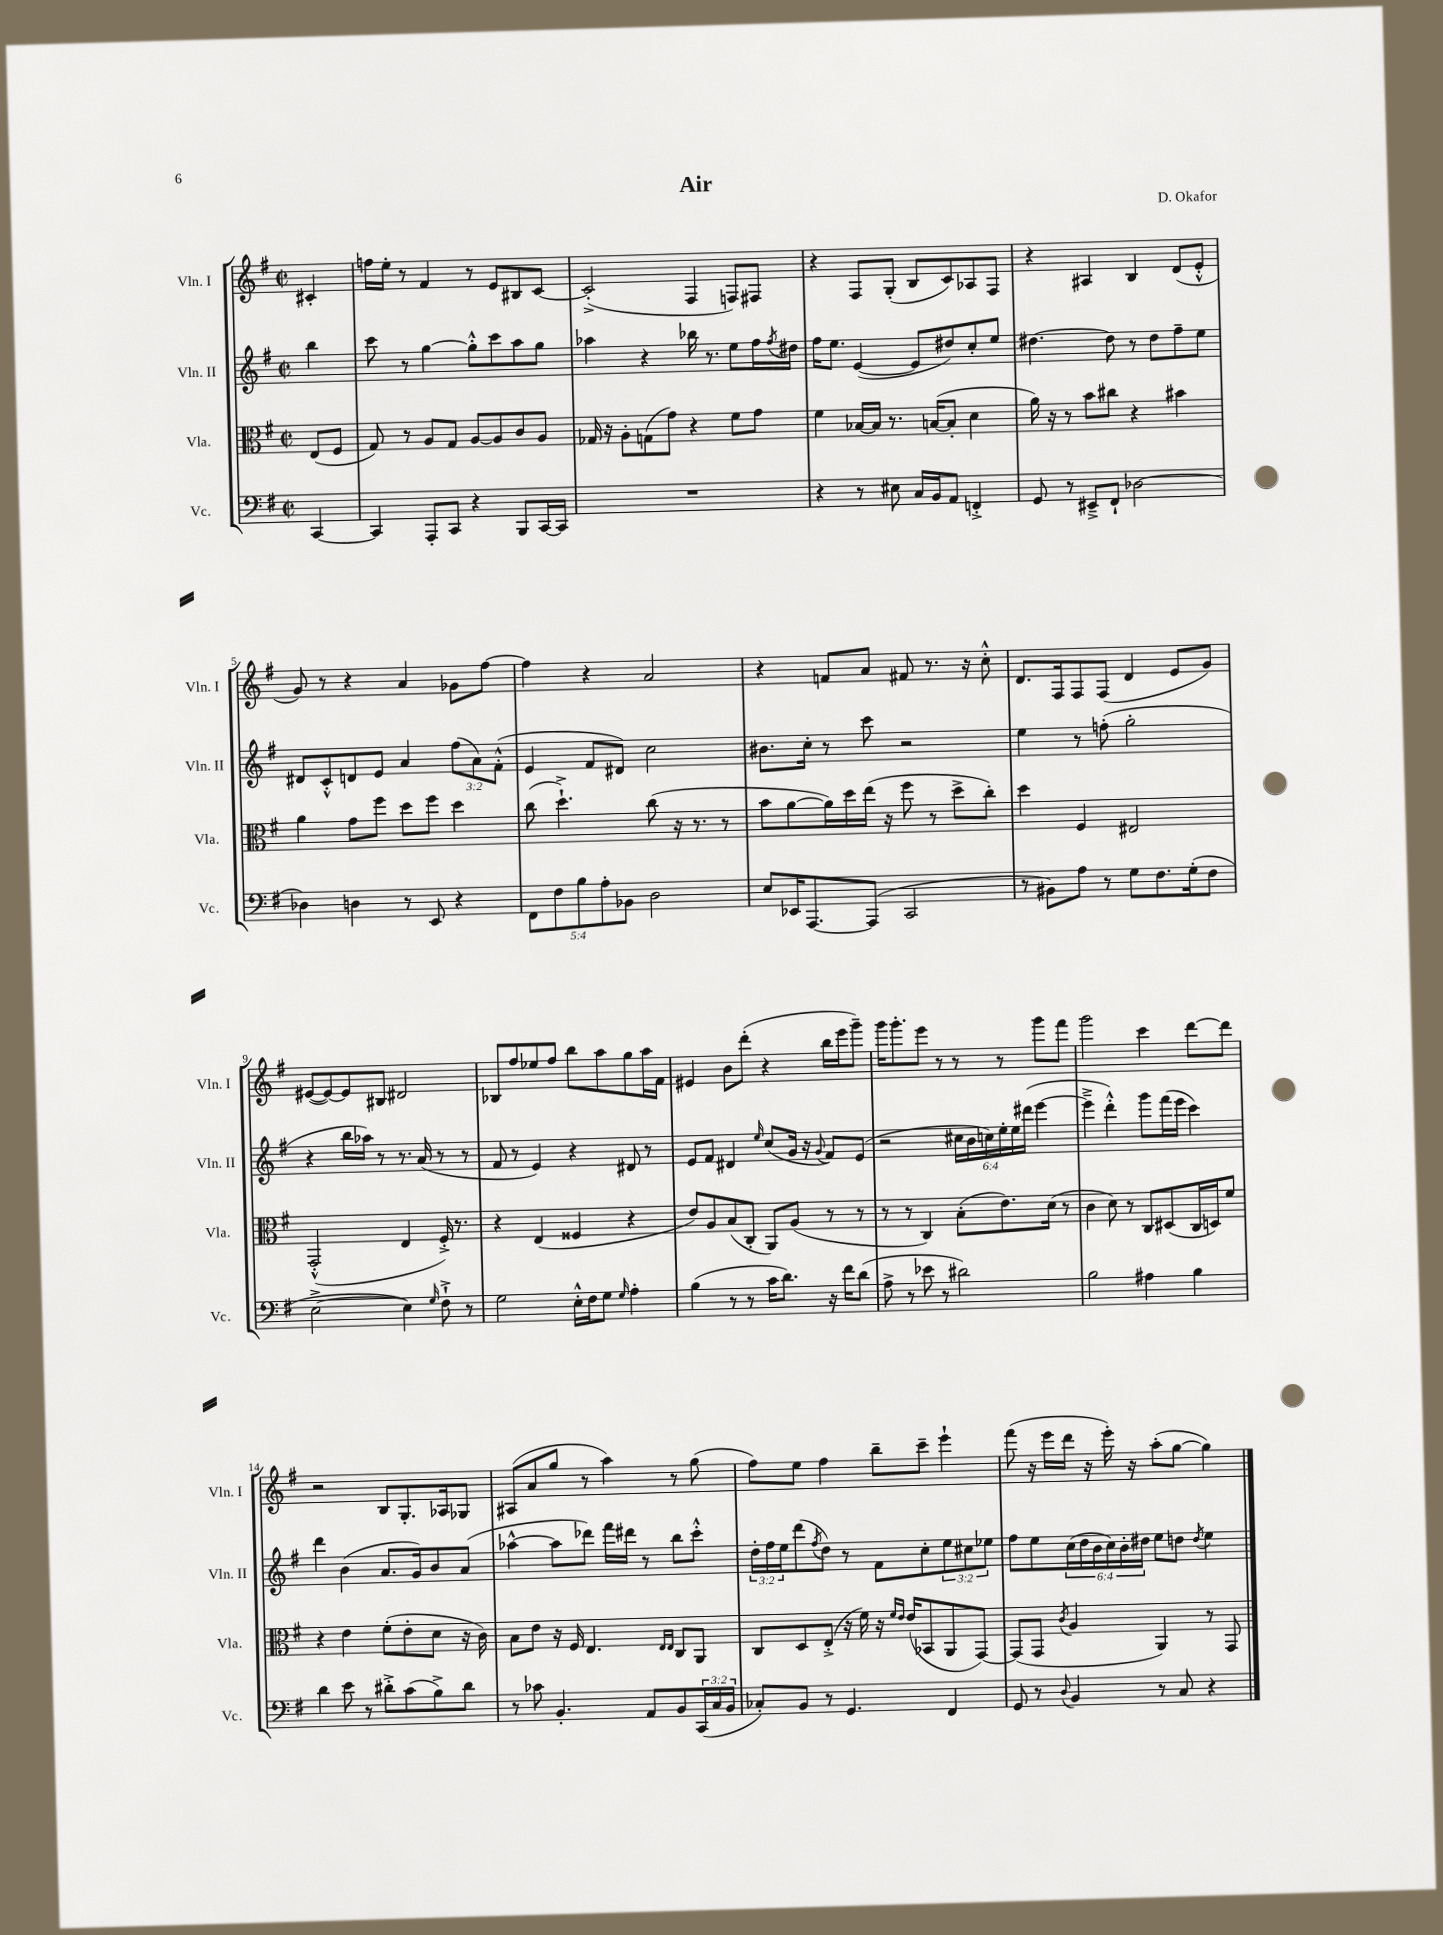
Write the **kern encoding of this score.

**kern	**kern	**kern	**kern
*staff4	*staff3	*staff2	*staff1
*clefF4	*clefC3	*clefG2	*clefG2
*k[f#]	*k[f#]	*k[f#]	*k[f#]
*M2/2	*M2/2	*M2/2	*M2/2
*met(c|)	*met(c|)	*met(c|)	*met(c|)
[4CC	(8E	4bb	4c#'
.	8F#	.	.
=	=	=	=
4CC]	8G)	8ccc	16ff
.	.	.	16ee'
.	8r	8r	8r
8AAA'	8A	[4gg	4f#
8CC	8G	.	.
4r	[8A	8gg'^^]	8r
.	8A]	8ccc	8e
8BBB	8c	8aa	8B#
[16CC	8A	8gg	[8c
16CC]	.	.	.
=	=	=	=
1r	16G-	4aa-	(2c'^]
.	16r	.	.
.	8A'	.	.
.	(8G	4r	.
.	8g)	.	.
.	4r	16bb-	4F#
.	.	8.r	.
.	8f#	8ee	8F)
.	8g	16ff#	8F#
.	.	8qff#	.
.	.	16dd#	.
=	=	=	=
4r	4f#	16ff#	4r
.	.	8.ee	.
8r	[16B-	([4e	8F#
.	16B-]	.	.
8E#	8.r	.	(8G'
16C	.	8e]	8B
16BB	([16B	.	.
8AA	8B']	8dd#)	8c)
4FF'^	4d	8cc'	8A-
.	.	8ee	8F#
=	=	=	=
8GG	16a)	[4.dd#	4r
.	16r	.	.
8r	8r	.	.
8EE#~^	8b	.	4A#
8FF#`	8cc#	8dd#]	.
[2D-	4r	8r	4B
.	.	8dd#	.
.	4b#	8ff#~	(8d
.	.	8ee	8e'^^
=	=	=	=
4D-]	4a	8d#	8g)
.	.	8c'^^	8r
4D	8g	8d	4r
.	8ff#	8e	.
8r	8dd	4a	4a
8EE	8ff#	.	.
4r	4dd	(12ff#	8g-
.	.	12a)	.
.	.	.	[8ff#
.	.	(12f#'^^	.
=	=	=	=
10FF#	(8cc	4e	4ff#]
10F#	.	.	.
.	4.dd`^)	.	.
10B	.	.	.
.	.	8f#	4r
10A'	.	.	.
.	.	8d#)	.
10BB-	.	.	.
2D	(8cc	2cc	2a
.	16r	.	.
.	8.r	.	.
.	8r	.	.
=	=	=	=
8E	8b	8.b#	4r
16EE-	[8a	.	.
[8.AAA	.	16cc'	.
.	16a])	8r	8f
.	16dd	.	.
(8AAA]	(16ee	8ccc	8a
.	16r	.	.
2CC	8ff#	2r	8f#
.	8r	.	8.r
.	8dd^	.	.
.	.	.	16r
.	8cc')	.	8cc'^^
=	=	=	=
8r	4dd	4ee	8.d
8BB#)	.	.	.
.	.	.	16F#
8A	4F#	8r	8F#
8r	.	(8ff'	(8F#
8G	2E#	2gg'	4d
8.F#	.	.	.
.	.	.	8e
(16G'	.	.	.
8F#	.	.	8g)
=	=	=	=
[2E^	(2GG'^^	4r	([8e#
.	.	.	8e#_)
.	.	16bb	8e#]
.	.	16aa-)	.
.	.	8r	8B#
4E])	4E	8.r	2d#
.	.	(16a	.
16qqG	.	.	.
8F#`^	16F#'^)	8r	.
.	8.r	.	.
8r	.	8r	.
=	=	=	=
2G	4r	8f#	8B-
.	.	8r	8ff#
.	(4E	4e)	8ee-
.	.	.	8ff#
16E'^^	4F##	4r	8bb
16F#	.	.	.
8G	.	.	8aa
16qqG	.	.	.
4A'	4r	8d#	8gg
.	.	8r	16aa
.	.	.	16f#
=	=	=	=
(4B	8e)	8e	4e#
.	8A	8f#	.
8r	(8B	4d#	8b
8r	8C'	.	(8ddd'
.	.	16qqee	.
16c	8AA)	(8cc	4r
8.d)	.	.	.
.	(8A	16g	.
.	.	16r	.
.	.	8qqg	.
16r	8r	8f#)	16bb
16f#	.	.	16eee
(8d	8r	(8e	8ggg~)
=	=	=	=
8A^	8r	2r	16ggg
.	.	.	8.ggg'
8r	8r	.	.
8e-	4C)	.	8eee
8r	.	.	8r
2d#)	(8B'	24cc#	8r
.	.	24b	.
.	.	24cc)	.
.	8.e)	24ee'	8r
.	.	24ee	.
.	.	(24ddd#	.
.	.	[4eee	8ggg
.	(16d	.	.
.	8r	.	8fff#
=	=	=	=
2B	4c	4eee~^]	2ggg
.	8d)	4ddd'^^)	.
.	8r	.	.
4A#	8C	8ggg	4ccc
.	(8D#	(16fff#	.
.	.	16eee	.
4B	16C	4ccc)	[8ddd
.	16D)	.	.
.	8f#	.	8ddd]
=	=	=	=
4d	4r	4ddd	2r
8e	4e	(4b	.
8r	.	.	.
8d#'^	(8f#'	8.a	8B
(8c	8e'	.	8.G'
.	.	16g)	.
8B^)	8d	8b	.
.	.	.	16A-
8d#	16r	(8a	8G-
.	16c)	.	.
=	=	=	=
8r	8B	[4aa-^^	(8A#
8c-	8e	.	8a
4.BB'	16r	8aa-]	8gg
.	16F#	.	.
.	4.E	8ddd-)	8r
.	.	16fff#	4aa)
.	.	16ddd#	.
8AA	.	8r	.
.	16qqE	.	.
.	16qqE	.	.
8BB	8C	8bb	8r
(24CC	8AA	8ccc'^^	(8gg
24C	.	.	.
24BB	.	.	.
=	=	=	=
8C-')	8C	24dd'	8ff#)
.	.	24ff#	.
.	.	24ee	.
8BB	8D	(8ddd	8ee
.	.	8qff#	.
8r	(8E'^	8dd)	4ff#
4.GG	16r	8r	.
.	16f#)	.	.
.	16r	8f#	8bb~
.	16qqf#	.	.
.	16qqe	.	.
.	(16e	.	.
.	8BB-	8cc'	8ccc~
4FF#	8AA	12ee	4eee`
.	.	12cc#	.
.	[8GG)	.	.
.	.	12ee-	.
=	=	=	=
8GG	(8GG]	8ff#	(8fff#
8r	8GG	8ee	16r
.	.	.	16eee
8qqD	8qc	.	.
4BB	4A	(24cc	16ddd
.	.	24dd	.
.	.	.	16r
.	.	24b	.
.	.	24cc)	16eee')
.	.	24b'	.
.	.	.	16r
.	.	24dd#	.
8r	4AA)	8ee	(8aa'
8C	.	8dd	[8gg
.	.	8qdd	.
4r	8r	4ee	4gg])
.	8GG	.	.
==	==	==	==
*-	*-	*-	*-
